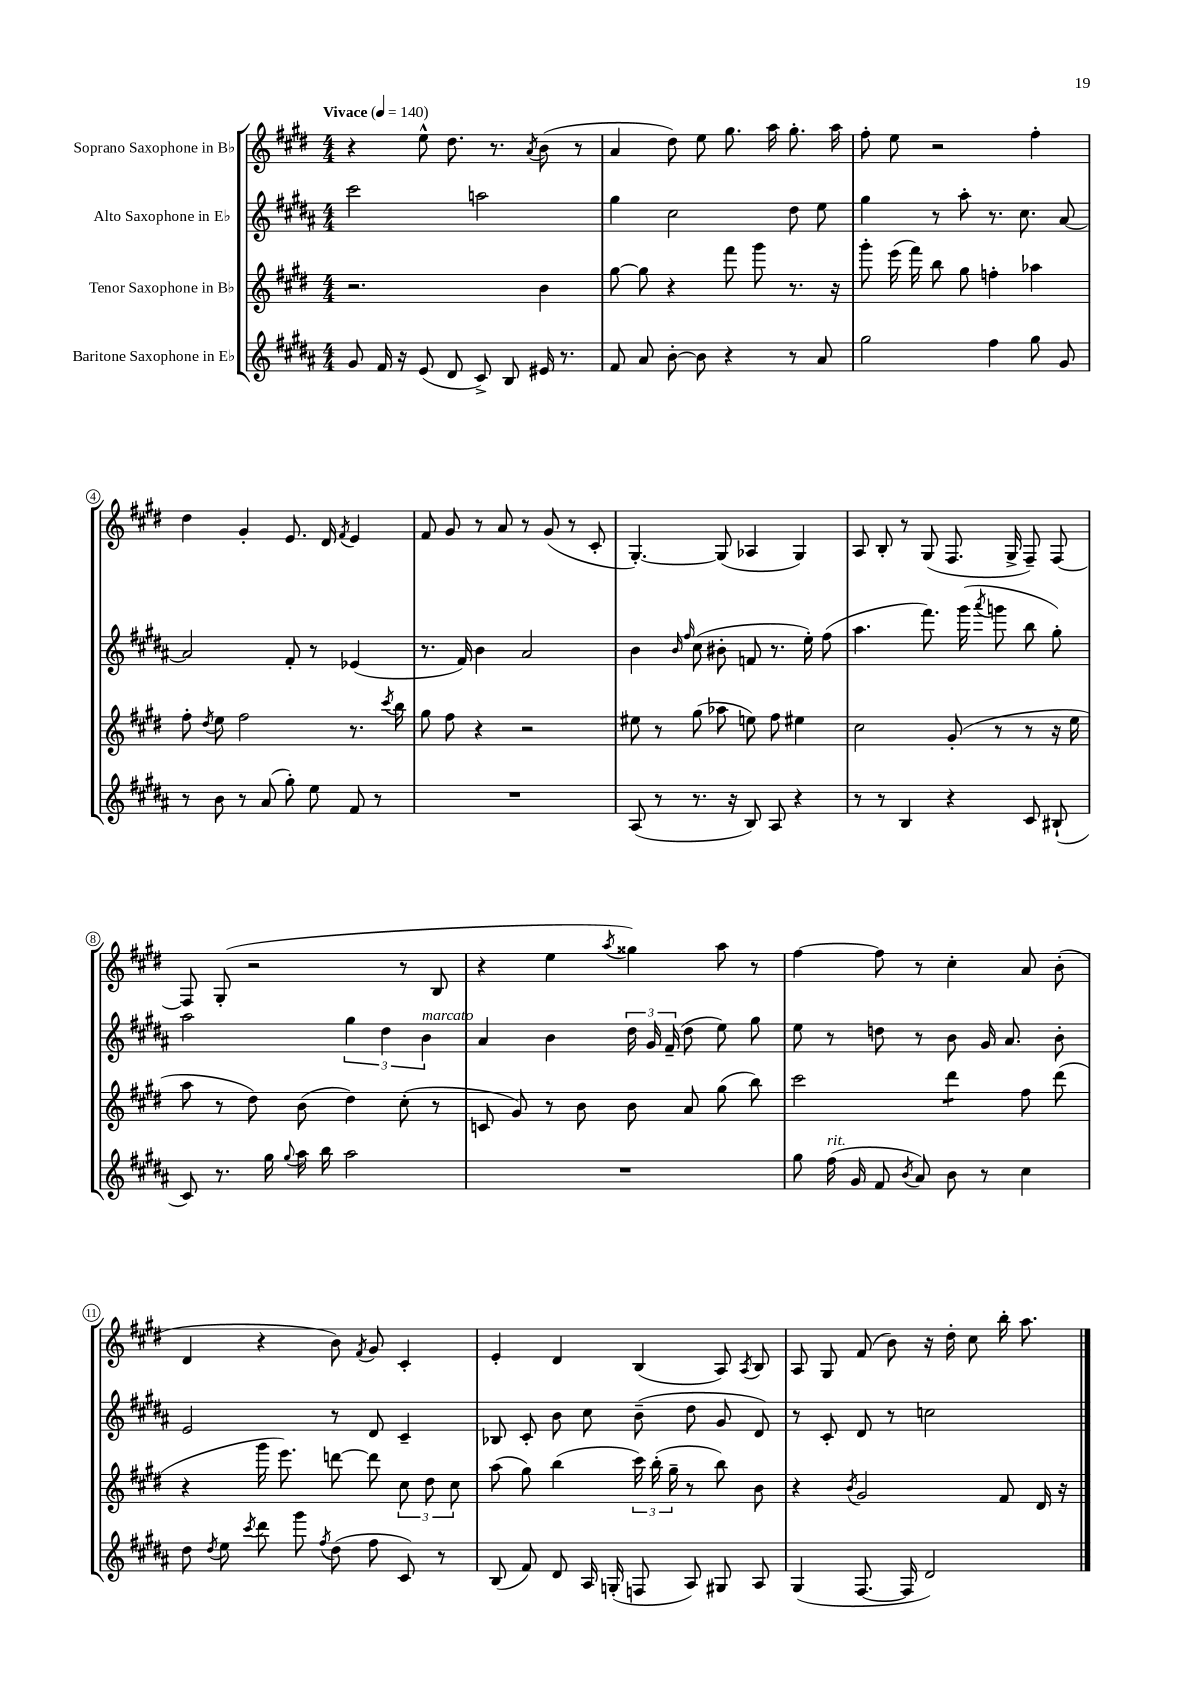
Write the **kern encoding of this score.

**kern	**kern	**kern	**kern
*part4	*part3	*part2	*part1
*staff4	*staff3	*staff2	*staff1
*I"Baritone Saxophone in E♭	*I"Tenor Saxophone in B♭	*I"Alto Saxophone in E♭	*I"Soprano Saxophone in B♭
*clefG2	*clefG2	*clefG2	*clefG2
*k[f#c#g#d#a#]	*k[f#c#g#d#]	*k[f#c#g#d#a#]	*k[f#c#g#d#]
*M4/4	*M4/4	*M4/4	*M4/4
*MM140	*MM140	*MM140	*MM140
=1	=1	=1	=1
!	!	!	!LO:TX:a:B:t=Vivace
8g#/	2.r	2ccc#\	4r
16f#/	.	.	.
16r	.	.	.
(8e/	.	.	8ee^^\
8d#/	.	.	8.dd#\
8c#^/)	.	2aan\	.
.	.	.	8.r
8B/	.	.	.
.	.	.	8qa/
16e#X/	4b\	.	(8b\
8.r	.	.	.
.	.	.	8r
=2	=2	=2	=2
8f#/	[8gg#\	4gg#\	4a/
8a#/	8gg#\]	.	.
[8b'\	4r	2cc#\	8dd#\)
8b\]	.	.	8ee\
4r	8fff#\	.	8.gg#\
.	8ggg#\	.	.
.	.	.	16aa\
8r	8.r	8dd#\	8.gg#'\
8a#/	.	8ee\	.
.	16r	.	16aa\
=3	=3	=3	=3
2gg#\	8ggg#'\	4gg#\	8ff#'\
.	(16eee\	.	8ee\
.	16fff#\)	.	.
.	8bb\	8r	2r
.	8gg#\	8aa#'\	.
4ff#\	4ffn'\	8.r	.
.	.	8.cc#\	.
8gg#\	4aa-X\	.	4ff#'\
8g#/	.	[8a#/	.
!!LO:LB:g=z
=4	=4	=4	=4
8r	8ff#'\	2a#/]	4dd#\
.	8qdd#/	.	.
8b\	8ee\	.	.
8r	2ff#\	.	4g#'/
(8a#/	.	.	.
8gg#'\)	.	8f#'/	8.e/
8ee\	.	8r	.
.	.	.	16d#/
.	.	.	8qf#/
8f#/	8.r	(4e-X/	4e/
8r	.	.	.
.	8qccc#/	.	.
.	16bb\	.	.
=5	=5	=5	=5
1r	8gg#\	8.r	8f#/
.	8ff#\	.	8g#/
.	.	16f#/)	.
.	4r	4b\	8r
.	.	.	8a/
.	2r	2a#/	8r
.	.	.	(8g#/
.	.	.	8r
.	.	.	8c#'/
=6	=6	=6	=6
(8A#/	8ee#X\	4b\	[4.G#'/)
8r	8r	.	.
.	.	16qqb/	.
.	.	16qqff#/	.
8.r	(8gg#\	(8cc#\	.
.	8aa-X\	8b#X'\	(8G#/]
16r	.	.	.
8B/)	8een\)	8fn/	4A-X/
8A#/	8ff#\	8.r	.
4r	4ee#X\	.	4G#/)
.	.	16ee'\)	.
.	.	(8ff#\	.
=7	=7	=7	=7
8r	2cc#\	4.aa#\	8A/
8r	.	.	8B'/
4B/	.	.	8r
.	.	8.fff#\)	(8G#/
4r	(8g#'/	.	8.F#/
.	.	(16ggg#\	.
.	.	8qaaa#/	.
.	8r	8gggn\	.
.	.	.	16G#^/
8c#/	8r	8bb\	8F#~/)
(8B#X`/	16r	8gg#'\)	[8F#/
.	16ee\	.	.
!!LO:LB:g=z
=8	=8	=8	=8
8c#/)	8aa\	2aa#\	8F#/]
8.r	8r	.	(8G#'/
.	8dd#\)	.	2r
16gg#\	.	.	.
8qqgg#/	.	.	.
16aa#\	(8b\	.	.
16bb\	.	.	.
2aa#\	4dd#\)	6gg#\	.
.	.	6dd#\	.
.	(8cc#'\	.	8r
!	!	!LO:TX:a:i:t=marcato	!
.	.	6b\	.
.	8r	.	8B/
=9	=9	=9	=9
1r	8cn/	4a#/	4r
.	8g#/)	.	.
.	8r	4b\	4ee\
.	8b\	.	.
.	.	.	8qaa/
.	8b\	24dd#\	4gg##X\)
.	.	24g#/	.
.	.	(24f#~/	.
.	8a/	8dd#\	.
.	(8gg#\	8ee\)	8aa\
.	8bb\)	8gg#\	8r
=10	=10	=10	=10
8gg#\	2ccc#\	8ee\	[4ff#\
!LO:TX:a:i:t=rit.	!	!	!
(16ff#\	.	8r	.
16g#/	.	.	.
8f#/	.	8ddn\	8ff#\]
8qb/	.	.	.
8a#/)	.	8r	8r
*	*tremolo	*	*
8b\	8ddd#\L	8b\	4cc#'\
8r	8ddd#\J	16g#/	.
*	*Xtremolo	*	*
.	.	8.a#/	.
4cc#\	8ff#\	.	8a/
.	(8ddd#\	8b'\	(8b'\
!!LO:LB:g=z
=11	=11	=11	=11
8dd#\	4r	2e/	4d#/
8qdd#/	.	.	.
8ee\	.	.	.
8qccc#/	.	.	.
8ddd#\	16ggg#\	.	4r
.	8.eee\)	.	.
8ggg#\	.	.	.
8qff#/	.	.	.
(8dd#\	[8dddn\	8r	8b\)
.	.	.	8qf#/
8ff#\	8ddd\]	8d#/	8g#/
8c#/)	12cc#\	4c#~/	4c#'/
.	12dd#\	.	.
8r	.	.	.
.	12cc#\	.	.
=12	=12	=12	=12
(8B/	(8aa\	8B-X/	4e'/
8f#/)	8gg#\)	8c#'/	.
8d#/	(4bb\	8b\	4d#/
16A#/	.	8cc#\	.
(16Gn'/	.	.	.
8Fn/	24ccc#\)	(8b~\	(4B/
.	(24bb'\	.	.
.	24gg#~\	.	.
8A#/)	8r	8dd#\	.
8G#X/	8bb\)	8g#/	8A/)
.	.	.	8qA/
8A#/	8b\	8d#/)	8B/
=13	=13	=13	=13
(4G#/	4r	8r	8A/
.	.	8c#'/	8G#/
.	8qb/	.	.
[8.F#/	2g#/	8d#/	(8f#/
.	.	8r	8b\)
16F#/]	.	.	.
2d#/)	.	2ccn\	16r
.	.	.	16dd#'\
.	.	.	8cc#\
.	8f#/	.	16bb'\
.	.	.	8.aa\
.	16d#/	.	.
.	16r	.	.
==	==	==	==
*-	*-	*-	*-
